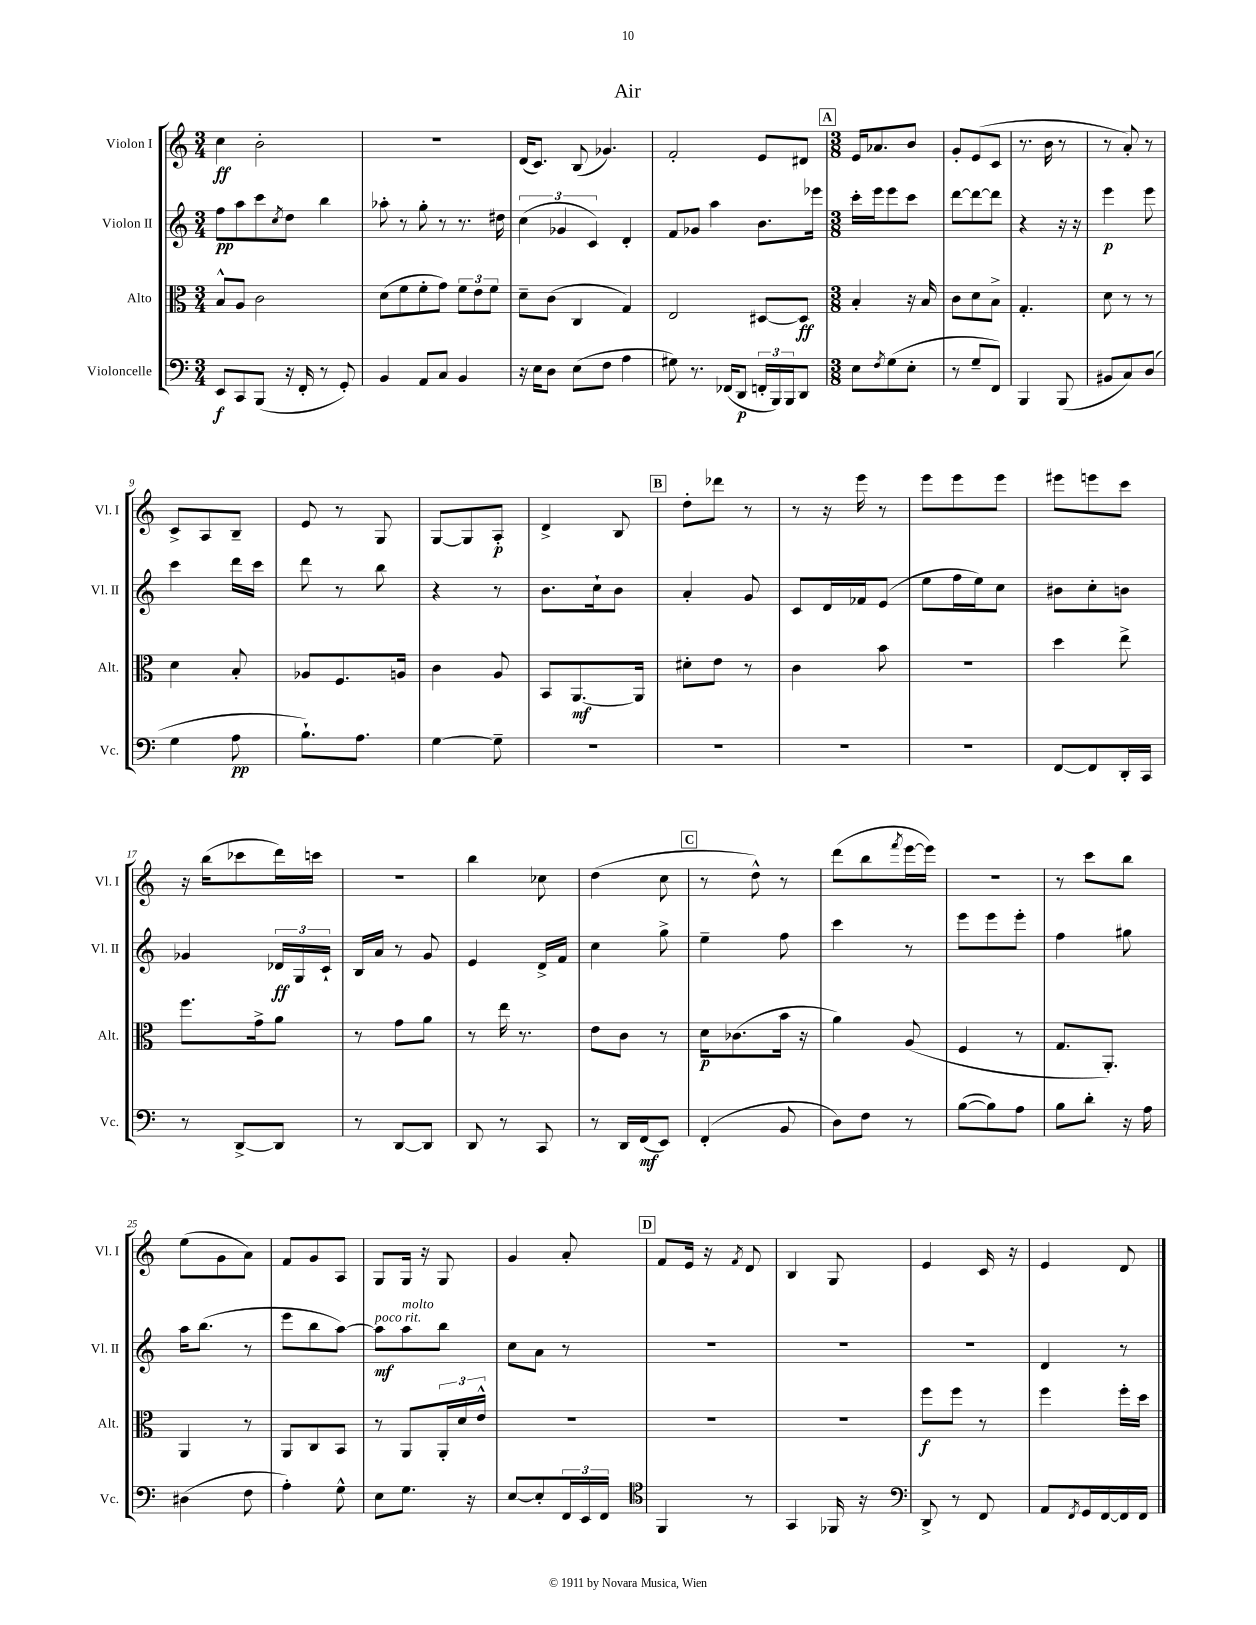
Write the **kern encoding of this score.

**kern	**kern	**kern	**kern
*staff4	*staff3	*staff2	*staff1
*clefF4	*clefC3	*clefG2	*clefG2
*k[]	*k[]	*k[]	*k[]
*M3/4	*M3/4	*M3/4	*M3/4
8EE/L	8B^^/L	8ff\L	4cc\
8CC/	8A/J	8aa\	.
(8BBB/J	2c\	8ccc\	2b'\
.	.	8qcc/	.
16r	.	8dd\J	.
16FF'/	.	.	.
8r	.	4bb\	.
8GG'/)	.	.	.
=	=	=	=
4BB/	(8d\L	8aa-'\	2.r
.	8f\	8r	.
8AA/L	8f'\	8gg'\	.
8C/J	8g\J)	8r	.
4BB/	12f\L	8.r	.
.	12e\	.	.
.	12f\J	.	.
.	.	16dd#\	.
=	=	=	=
16r	8d~\L	(6cc\	(16d/LK
16E\LK	.	.	8.c/J)
8D\J	(8c\J	.	.
.	.	6g-/	.
(8E\L	4C/	.	(8B/
.	.	6c/)	.
8F\J	.	.	4.g-/)
4A\	4G/)	4d'/	.
=	=	=	=
8G#\)	2E/	8f/L	2f'/
8.r	.	8g-/J	.
.	.	4aa\	.
(16FF-/LK	.	.	.
8DD/J	.	.	.
24FF'/LL	[8D#/L	8.b\L	8e/L
24BBB/)	.	.	.
24BBB/J	.	.	.
8DD/J	8D#/]J	.	8d#/J
.	.	16eee-\Jk	.
=	=	=	=
*M3/8	*M3/8	*M3/8	*M3/8
8E\L	4B'/	16ccc'\LL	16e/LK
.	.	16eee\J	8.a-/
8qF/	.	.	.
(8G\	.	8eee\	.
8E'\J	16r	8ccc\J	8b/J
.	16B/	.	.
=	=	=	=
8r	8c\L	[8ddd\L	8g'/L
8G~/L	8d\	8ddd\_	(8e/
8FF/J)	8B^\J	8ddd\]J	8c/J
=	=	=	=
4BBB/	4.G'/	4r	8.r
.	.	.	16b\
(8BBB/	.	16r	8r
.	.	16r	.
=	=	=	=
8BB#/L	8d\	4eee\	8r
8C/)	8r	.	8a'/)
(8D/J	8r	8eee\	8r
=	=	=	=
4G\	4d\	4ccc\	8c^/L
.	.	.	8A/
8A\	8B'/	16ddd\LL	8B~/J
.	.	16ccc\JJ	.
=	=	=	=
8.B`\L)	8A-/L	8ddd\	8e/
.	8.F/	8r	8r
8.A\J	.	.	.
.	.	8bb\	8G/
.	16A/Jk	.	.
=	=	=	=
[4G\	4c\	4r	[8G/L
.	.	.	8G/]
8G~\]	8A/	8r	8A'/J
=	=	=	=
4.r	8BB/L	8.b\L	4d^/
.	[8.AA/	.	.
.	.	16cc`\k	.
.	.	8b\J	8B/
.	16AA/]Jk	.	.
=	=	=	=
4.r	8d#'\L	4a'/	8dd'\L
.	8e\J	.	8ddd-\J
.	8r	8g/	8r
=	=	=	=
4.r	4c\	8c/L	8r
.	.	16d/L	16r
.	.	16f-/J	16eee\
.	8b\	(8e/J	8r
=	=	=	=
4.r	4.r	8ee\L	8eee\L
.	.	16ff\L	8eee\
.	.	16ee\J)	.
.	.	8cc\J	8eee\J
=	=	=	=
[8FF/L	4dd\	8b#\L	8eee#\L
8FF/]	.	8cc'\	8eee\
16DD'/L	8ee^\	8b\J	8ccc\J
16CC/JJ	.	.	.
=	=	=	=
8r	8.ff\L	4g-/	16r
.	.	.	(16bb\LK
[8DD^/L	.	.	8ccc-\
.	16g^\k	.	.
8DD/]J	8a\J	24d-/LL	16ddd\L)
.	.	24G/	.
.	.	.	16ccc\JJ
.	.	24c`/JJ	.
=	=	=	=
8r	8r	16B/LL	4.r
.	.	16a/JJ	.
[8DD/L	8g\L	8r	.
8DD/]J	8a\J	8g/	.
=	=	=	=
8DD/	8r	4e/	4bb\
8r	16ee\	.	.
.	8.r	.	.
8CC/	.	16d^/LL	8cc-\
.	.	16f/JJ	.
=	=	=	=
8r	8e\L	4cc\	(4dd\
16DD/LL	8c\J	.	.
(16FF/J	.	.	.
8EE/J)	8r	8gg^\	8cc\
=	=	=	=
(4FF'/	16d\LK	4ee~\	8r
.	(8.c-\	.	.
.	.	.	8dd^^\)
8BB/	16b\Jk	8ff\	8r
.	16r	.	.
=	=	=	=
8D\L)	4a\)	4ccc\	(8ddd\L
8F\J	.	.	8bb\
.	.	.	8qfff/
8r	(8A/	8r	[16eee\L
.	.	.	16eee\]JJ)
=	=	=	=
([8B\L	4F/	8eee\L	4.r
8B\])	.	8eee\	.
8A\J	8r	8eee'\J	.
=	=	=	=
8B\L	8.G/L	4ff\	8r
8d'\J	.	.	8ccc\L
.	8.AA'/J)	.	.
16r	.	8gg#\	8bb\J
16A\	.	.	.
=	=	=	=
(4D#\	4AA/	16aa\LK	(8ee\L
.	.	(8.bb\J	.
.	.	.	8g\
8F\	8r	8r	8a\J)
=	=	=	=
4A'\)	8AA/L	8eee\L	8f/L
.	8C/	8bb\	8g/
8G^^\	8BB/J	[8aa\J)	8A/J
=	=	=	=
8E\L	8r	8aa\]L	8G/L
8.G\J	8AA/L	8aa\	16G/Jk
.	.	.	16r
.	24AA'/L	8bb\J	8G/
.	24d/	.	.
16r	.	.	.
.	24e^^/JJ	.	.
=	=	=	=
[8E/L	4.r	8cc\L	4g/
8E'/]	.	8a\J	.
24FF/L	.	8r	8a'/
24EE/	.	.	.
24FF/JJ	.	.	.
=	=	=	=
*clefC4	*	*	*
4FF/	4.r	4.r	8f/L
.	.	.	16e/Jk
.	.	.	16r
.	.	.	8qf/
8r	.	.	8d/
=	=	=	=
4GG/	4.r	4.r	4B/
16FF-/	.	.	8G/
16r	.	.	.
=	=	=	=
*clefF4	*	*	*
8DD^/	8ff\L	4.r	4e/
8r	8ff\J	.	.
8FF/	8r	.	16c/
.	.	.	16r
=	=	=	=
8AA/L	4ff\	4d/	4e/
8qFF/	.	.	.
16GG/L	.	.	.
[16FF/	.	.	.
16FF/]	16ff'\LL	8r	8d/
16FF/JJ	16dd\JJ	.	.
==	==	==	==
*-	*-	*-	*-
